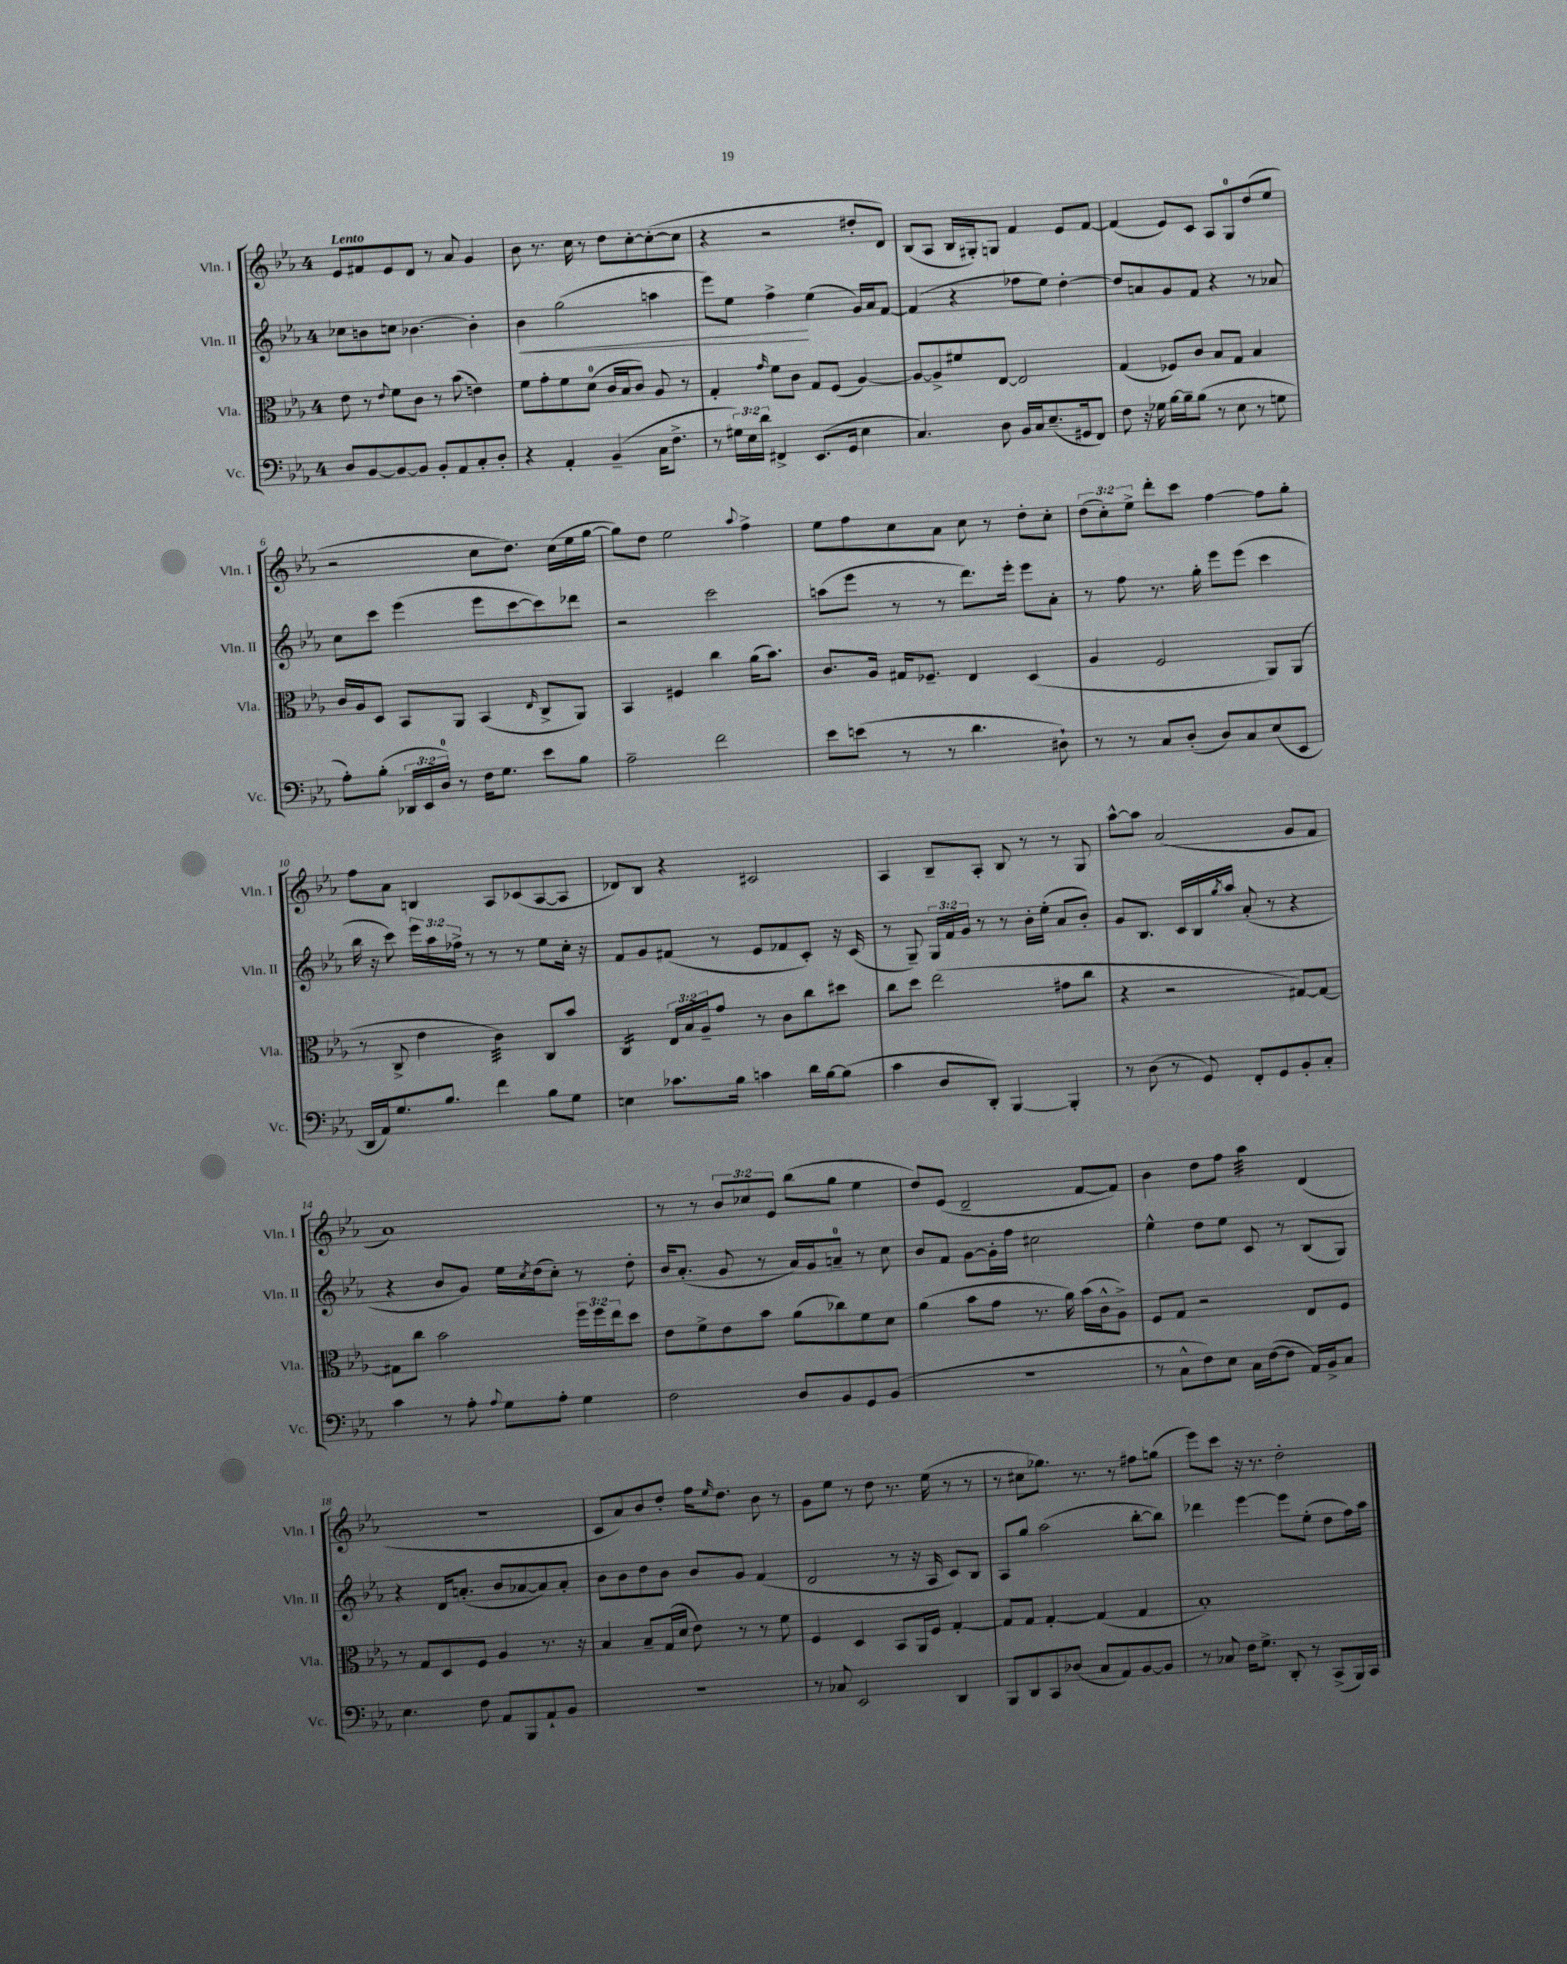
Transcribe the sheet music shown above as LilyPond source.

<<
\new StaffGroup <<
\new Staff = "s0" \with { instrumentName = "Vln. I" shortInstrumentName = "Vln. I" } {
    \clef treble \key ees \major \once \override Staff.TimeSignature.style = #'single-digit \time 4/4 \override Staff.TupletNumber.text = #tuplet-number::calc-fraction-text \tempo "Lento"
    ees'8 fis'8 ees'8 d'8 r8 aes'8 g'4 |
    bes'8 r8. c''16 r8 d''8 c''8~-. c''8~-.( c''8 |
    r4 r2 dis''8-. d'8) |
    bes8( aes8 bes16 gis16-.) g8 f'4 ees'8 f'8~ |
    f'4( ees'8) c'8 aes8 g8-0 d''8( ees''8 |
    r2 c''8 d''8.) c''16( ees''16 g''16~ |
    g''8) d''8 ees''2 \appoggiatura { aes''8 } f''4-> |
    ees''8 f''8 c''8 aes'8 c''8 r8 d''8-. c''8-. |
    \tuplet 3/2 { d''8( c''8-.) ees''8-> } d'''8-. c'''8 f''4~ f''8 g''8-. |
    f''8 aes'8 b4 aes8 ces'8( aes8~ aes8 |
    des'8) bes8 r4 cis'2 |
    aes4 bes8-- aes8-. bes8 r8 r8 g8 |
    aes''8~-^ aes''8 aes'2( g'8 f'8 |
    aes'1) |
    r8 r8 \tuplet 3/2 { bes'8 ces''8 ees'8 } bes''8( g''8 ees''4 |
    d''8) ees'8( d'2-- f'8~ f'8) |
    bes'4 d''8 f''8 aes''4:32 d'4( |
    r1 |
    c'8 aes'8) bes'8 d''8-. f''16 \grace { ees''16 } d''8. bes'8 r8 |
    g'8 ees''8 r8 d''8 r8. ees''16( r8 r8 |
    r8 cis''8 ges''8.) r8. r8 fis''8 g''8( |
    ees'''8) c'''8 r16 r8. d''2-. \bar "|." |
}
\new Staff = "s1" \with { instrumentName = "Vln. II" shortInstrumentName = "Vln. II" } {
    \clef treble \key ees \major \once \override Staff.TimeSignature.style = #'single-digit \time 4/4 \override Staff.TupletNumber.text = #tuplet-number::calc-fraction-text
    ces''8 b'8 c''8 bes'4.~ bes'4-. |
    bes'4\< g''2( a''4 |
    ees'''8) ees''8 f''4->\! ees''4( g'16) aes'16 f'8~ |
    f'4( r4 fes''8 ees''8) d''4~-. |
    d''8 a'8 g'8 f'8 r4 r8 aes'8 |
    c''8 c'''8 ees'''4( ees'''8 c'''8~ c'''8) des'''8 |
    r2 c'''2 |
    a''8( ees'''8 r8 r8 d'''8.) ees'''16-. ees'''8 aes'8-. |
    r8 f''8 r8. g''16-. ees'''8 ees'''8( c'''4 |
    bes''16 r16 c'''8) \tuplet 3/2 { ees'''16 aes''16 fes''16-> } r8 r8 r8 ees''8 c''16-. r16 |
    f'8 g'8 fis'8( r8 ees'8 fes'8 c'8-.) r16 c'16( |
    r8 g8--) \tuplet 3/2 { g16 f'16 g'16 } r8 r8 bes'16-. ees''16-.( aes'8 bes'8-.) |
    g'8 bes8. c'16 bes16 \acciaccatura { g''8 } aes''16 aes'8-.( r8 r4 |
    r4 bes'8 g'8) ees''16 \acciaccatura { c''8 } d''16( c''8-.) r8 d''8-. |
    bes'16 aes'8.-.( g'8 r8 aes'16) g'16 a'8-0-- r8 c''8 |
    bes'8 f'8 g'8~ g'16-. f''16 cis''2 |
    ees''4-^ d''8 ees''8 c'8 r8 bes8( g8) |
    r4 d'16 a'8.-.( bes'8 aes'8~ aes'8) aes'8-. |
    bes'8 bes'8 d''8 bes'8 bes'8 g'8 f'4( |
    d'2 r8 r16 aes16 c'8) bes8 |
    aes8 g''8 aes''2( bes''8~-. bes''8) |
    des'''4 ees'''4~ ees'''8 ees''8-.( d''8 f''16) aes''16 \bar "|." |
}
\new Staff = "s2" \with { instrumentName = "Vla." shortInstrumentName = "Vla." } {
    \clef alto \key ees \major \once \override Staff.TimeSignature.style = #'single-digit \time 4/4 \override Staff.TupletNumber.text = #tuplet-number::calc-fraction-text
    ees'8 r8 \appoggiatura { ees'8 } f'8 c'8 r8 bes'8( e'4) |
    f'8 g'8-. f'8 d'8-0( c'16 bes16 c'8) aes8 r8 |
    g4-. \grace { g'16 } f'8 c'8 g8 f8( aes4~) |
    aes8~ aes8-> fis'8 ees8~ ees2 |
    g4( fes8) c'8 bes8 g8 bes4 |
    c'16 aes16 d8 bes,8 aes,8 bes,4( \grace { ees16 } c8-> aes,8) |
    bes,4 fis4 c''4 aes'16( bes'8.) |
    c'8. aes16 gis16 fes8.-- ees4 d4( |
    aes4 f2 aes,8) aes,8( |
    r8 c8-> ees'4 c'4:32) c8 bes'8 |
    c4:16 \tuplet 3/2 { ees16 bes16 aes16-- } g'8 r8 c'8 c''8 dis''8 |
    c''8 d''8 ees''2( gis'8 c''8 |
    r4 r2 gis8~) gis8~ |
    gis8 c''8 bes'2 \tuplet 3/2 { f''16 f''16 ees''16 } d''8 |
    ees'8 f'8-> ees'8 bes'8 aes'8( ces''8) f'8 d'8 |
    aes'4( bes'8 g'8 r8. aes'16) bes'16( c'16-^ aes8->) |
    f8 g8 r2 ees8 f8 |
    r8 g8 d8 f8 aes4 r8. r16 |
    bes4 bes8-- g16( d'16 ees'8) r8 r8 f'8 |
    f4 d4 bes,8 aes,16 f16 g4~-. |
    g8 g8 g4~-. g4( g4 |
    bes1-.) \bar "|." |
}
\new Staff = "s3" \with { instrumentName = "Vc." shortInstrumentName = "Vc." } {
    \clef bass \key ees \major \once \override Staff.TimeSignature.style = #'single-digit \time 4/4 \override Staff.TupletNumber.text = #tuplet-number::calc-fraction-text
    d8 bes,8~ bes,8~ bes,8 bes,8-. aes,8 c8-. d8-. |
    r4 aes,4-. bes,4--( c16 f8.-> |
    r8 \tuplet 3/2 { gis16) ees16 d'16 } fis,4-> ees,8.( g,16 ees4 |
    c4.) d8 bes,16 c16 ees8.--( gis,16 f,8) |
    f8 r16 ges16 bes16~ bes16-- bes8( r8 ees8 r8 g8 |
    aes8-.) bes8-.( \tuplet 3/2 { des,16 ees,16 d16-0) } r8 f16 g8. ees'8 bes8 |
    aes2-- f'2 |
    ees'8 e'8( r8 r8 d'4. dis8-!) |
    r8 r8 c8 d8-.( d8) c8 ees8( ees,8 |
    d,16 aes,16) g8. bes8. f'4 bes8 g8 |
    e4 ces'8. bes16 c'4 d'16 bes16~ bes8( |
    c'4 d8 d,8-.) bes,,4~ bes,,4-. |
    r8 d8( r8 g,8) f,8-. g,8 bes,8-. c8-. |
    c'4 r8 aes8-. \appoggiatura { aes8 } g8 aes8-. g4 |
    f2 d8 bes,8 g,8 bes,8( |
    R1 |
    r8 c8-^ f8) ees8 c16 f16~( f8 aes,16) bes,16-> c8 |
    ees4. f8 aes,8 bes,,8 aes,8-! bes,8 |
    R1 |
    r8 ces8 ees,2 d,4 |
    bes,,8 d,8 c,8 des8( c8 aes,8) bes,8~ bes,8 |
    r8 ces8 f16 g8.-> d,8-. r8 c,8->( bes,,16) c,16 \bar "|." |
}
>>
>>
